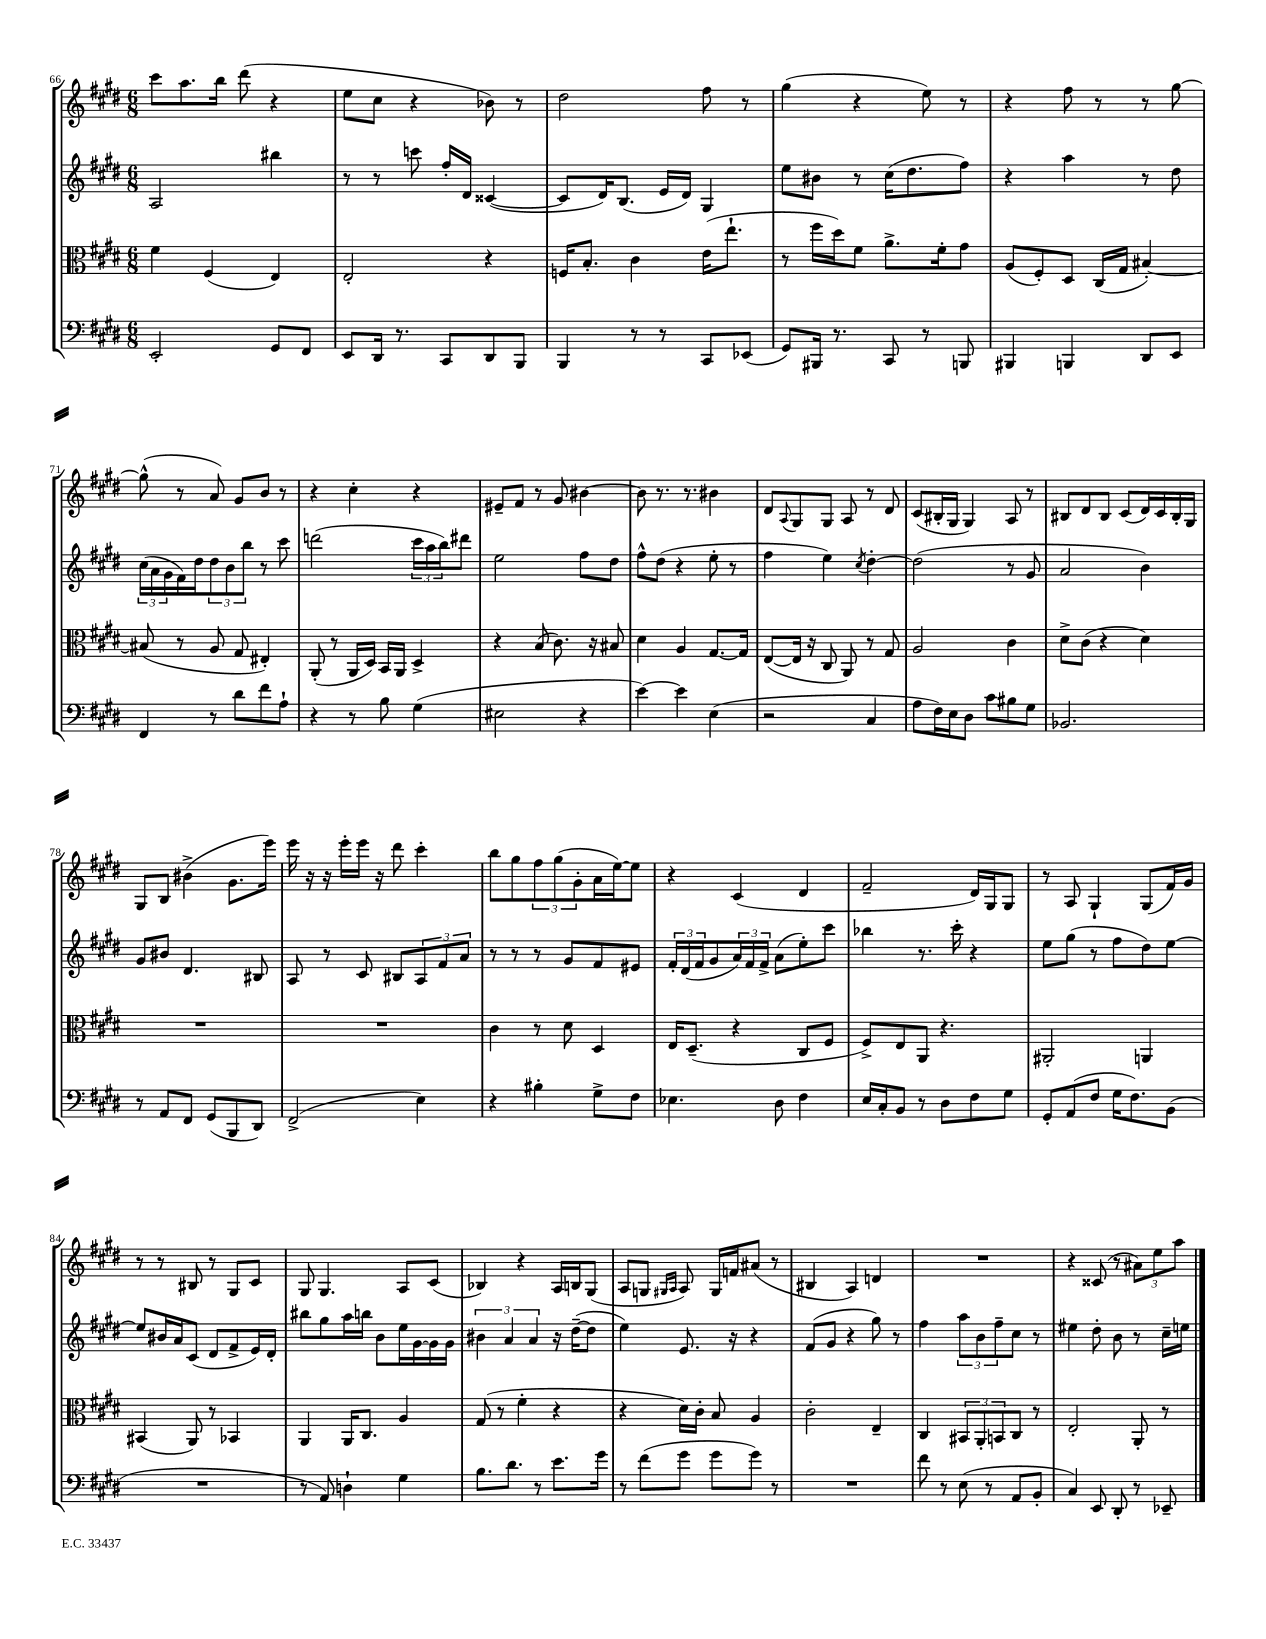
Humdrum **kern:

**kern	**kern	**kern	**kern
*staff4	*staff3	*staff2	*staff1
*clefF4	*clefC3	*clefG2	*clefG2
*k[f#c#g#d#]	*k[f#c#g#d#]	*k[f#c#g#d#]	*k[f#c#g#d#]
*M6/8	*M6/8	*M6/8	*M6/8
2EE'/	4f#\	2A/	8ccc#\L
.	.	.	8.aa\
.	(4F#/	.	.
.	.	.	16bb\Jk
.	.	.	(8ddd#\
8GG#/L	4E/)	4bb#\	4r
8FF#/J	.	.	.
=	=	=	=
8EE/L	2E'/	8r	8ee\L
16DD#/Jk	.	8r	8cc#\J
8.r	.	.	.
.	.	8ccc\	4r
8CC#/L	.	16ff#'/LL	.
.	.	16d#/JJ	.
8DD#/	4r	([4c##/	8b-\)
8BBB/J	.	.	8r
=	=	=	=
4BBB/	16F/LK	8c##/]L	2dd#\
.	8.B'/J	.	.
.	.	16d#/K)	.
.	.	(8.B/J	.
8r	4c#\	.	.
8r	.	16e/LL	.
.	.	16d#/JJ)	.
8CC#/L	(16e\LK	4G#/	8ff#\
.	8.ee`\J	.	.
(8EE-/J	.	.	8r
=	=	=	=
8GG#/L)	8r	8ee\L	(4gg#\
16BBB#/Jk	16ff#\LL	8b#\J	.
8.r	16dd#\J)	.	.
.	8f#\J	8r	4r
8CC#/	8.a^\L	(16cc#\LK	.
.	.	8.dd#\	.
8r	.	.	8ee\)
.	16f#'\k	.	.
8BBB/	8g#\J	8ff#\J)	8r
=	=	=	=
4BBB#/	(8A/L	4r	4r
.	8F#'/)	.	.
4BBB/	8D#/J	4aa\	8ff#\
.	(16C#/LL	.	8r
.	16G#/JJ	.	.
8DD#/L	[4B#'/)	8r	8r
8EE/J	.	8dd#\	[8gg#\
=	=	=	=
4FF#/	(8B#/]	(24cc#\LL	(8gg#^^\]
.	.	24a\	.
.	.	24g#\	.
.	8r	16f#\)	8r
.	.	16dd#\J	.
8r	8A/	12dd#\	8a/)
.	.	12b\	.
8d#\L	8G#/	.	8g#/L
.	.	12bb\J	.
8f#\	4E#'/)	8r	8b/J
8A`\J	.	8ccc#\	8r
=	=	=	=
4r	(8AA'/	(2ddd\	4r
.	8r	.	.
8r	16AA/LL	.	4cc#'\
.	16D#/JJ)	.	.
8B\	16BB/LL	.	.
.	16AA/JJ	.	.
(4G#\	4D#^/	24ccc#\LL	4r
.	.	24aa\	.
.	.	24bb\J)	.
.	.	8ddd#\J	.
=	=	=	=
2E#\	4r	2ee\	8e#~/L
.	.	.	8f#/J
.	(8B/	.	8r
.	8.c#\)	.	8g#/
4r	.	8ff#\L	[4b#\
.	16r	.	.
.	8B#/	8dd#\J	.
=	=	=	=
[4e\)	4d#\	8ff#^^\L	8b#\]
.	.	(8dd#\J	8.r
4e\]	4A/	4r	.
.	.	.	8.r
(4E\	[8.G#/L	8ee'\	4b#\
.	.	8r	.
.	16G#/]Jk	.	.
=	=	=	=
2r	([8E/L	4ff#\	8d#/L
.	.	.	8qqA/
.	16E/]Jk	.	8G#/
.	16r	.	.
.	8C#/	4ee\)	8G#/J
.	8AA/)	.	8A/
.	.	8qcc#/	.
4C#/	8r	[4dd#'\	8r
.	8G#/	.	8d#/
=	=	=	=
8A\L	2A/	(2dd#\]	(8c#/L
16F#\L)	.	.	16B#'/L
16E\J	.	.	16G#/JJ
8D#\J	.	.	4G#/)
8c#\L	.	.	.
8B#\	4c#\	8r	8A/
8G#\J	.	8g#/	8r
=	=	=	=
2.BB-/	8d#^\L	2a/	8B#/L
.	(8c#\J	.	8d#/
.	4r	.	8B#/J
.	.	.	(8c#/L
.	4d#\)	4b\)	16d#/L)
.	.	.	16c#/
.	.	.	16B#'/
.	.	.	16G#/JJ
=	=	=	=
8r	2.r	8g#/L	8G#/L
8AA/L	.	8b#/J	8B/J
8FF#/J	.	4.d#/	(4b#^\
(8GG#/L	.	.	.
8BBB/	.	.	8.g#\L
8DD#/J)	.	8B#/	.
.	.	.	16eee\Jk)
=	=	=	=
(2FF#^/	2.r	8A/	16eee\
.	.	.	16r
.	.	8r	16r
.	.	.	16eee'\LL
.	.	8c#/	16eee\JJ
.	.	.	16r
.	.	8B#/L	8ddd#\
4E\)	.	12A/	4ccc#'\
.	.	12f#/	.
.	.	12a/J	.
=	=	=	=
4r	4c#\	8r	8bb\L
.	.	8r	8gg#\
4B#'\	8r	8r	12ff#\
.	.	.	(12gg#\
.	8d#\	8g#/L	.
.	.	.	12g#'\
8G#^\L	4D#/	8f#/	16a\L
.	.	.	[16ee\J)
8F#\J	.	8e#/J	8ee\]J
=	=	=	=
4.E-\	16E/LK	24f#'/LL	4r
.	.	(24d#/	.
.	(8.D#~/J	.	.
.	.	24f#/J	.
.	.	8g#/	.
.	4r	24a/L)	(4c#/
.	.	24f#/	.
.	.	24f#^/JJ	.
8D#\	.	(8a\L	.
4F#\	8C#/L	8ee'\)	4d#/
.	8F#/J	8ccc#\J	.
=	=	=	=
16E/LL	8F#^/L)	4bb-\	2f#~/
16C#'/J	.	.	.
8BB/J	8E/	.	.
8r	8AA/J	8.r	.
8D#\L	4.r	.	.
.	.	16ccc#'\	.
8F#\	.	4r	16d#/LL)
.	.	.	16G#/J
8G#\J	.	.	8G#/J
=	=	=	=
8GG#'/L	2AA#'/	8ee\L	8r
(8AA/	.	(8gg#\J	8A/
8F#/J	.	8r	4G#`/
16G#\LK	.	8ff#\L	.
8.F#\)	.	.	.
.	4AA/	8dd#\)	(8G#/L
(8BB\J	.	[8ee\J	16f#/L)
.	.	.	16g#/JJ
=	=	=	=
2.r	(4BB#/	8ee/]L	8r
.	.	16b#/L	8r
.	.	16a/J	.
.	8AA/)	(8c#/J	8B#/
.	8r	8d#/L	8r
.	4BB-/	8f#^/	8G#/L
.	.	16e/L)	8c#/J
.	.	16d#'/JJ	.
=	=	=	=
8r	4AA/	8bb#\L	8G#/
8AA/)	.	8gg#\	4.G#/
4D`\	16AA/LK	16aa\L	.
.	8.C#/J	16bb\JJ	.
.	.	8b\L	.
4G#\	4A/	16ee\L	8A/L
.	.	[16g#\	.
.	.	16g#\]	(8c#/J
.	.	16g#\JJ	.
=	=	=	=
8.B\L	(8G#/	6b#\	4B-/)
.	8r	.	.
.	.	6a/	.
8.d#\J	.	.	.
.	4f#'\	.	4r
.	.	6a/	.
8r	.	.	.
8.e\L	4r	16r	16A/LL
.	.	([16dd#~\LK	16B/J
.	.	8dd#\]J	(8G#/J
16g#\Jk	.	.	.
=	=	=	=
8r	4r	4ee\)	8A/L
(8f#\L	.	.	8G/J
.	.	.	16qqG#/LL
.	.	.	16qqA/JJ
8g#\J	16d#\LL)	8.e/	8A/)
.	16c#'\JJ	.	.
8g#\L	8B/	.	16G#/LL
.	.	16r	16f/J
8g#\J)	4A/	4r	(8a#/J
8r	.	.	8r
=	=	=	=
2.r	2c#'\	(8f#/L	4B#/
.	.	8g#/J	.
.	.	4r	4A/)
.	4E~/	8gg#\)	4d/
.	.	8r	.
=	=	=	=
8f#\	4C#/	4ff#\	2.r
8r	.	.	.
(8E\	12BB#/L	12aa\L	.
.	12AA'/	12b\	.
8r	.	.	.
.	12BB/	12ff#~\	.
8AA/L	8C#/J	8cc#\J	.
8BB'/J	8r	8r	.
=	=	=	=
4C#/)	2E'/	4ee#\	4r
8EE/	.	8dd#'\	(8c##/
8DD#'/	.	8b\	8r
8r	8AA'/	8r	12a#\L)
.	.	.	12ee\
8EE-~/	8r	16cc#~\LL	.
.	.	.	12aa\J
.	.	16ee\JJ	.
==	==	==	==
*-	*-	*-	*-
